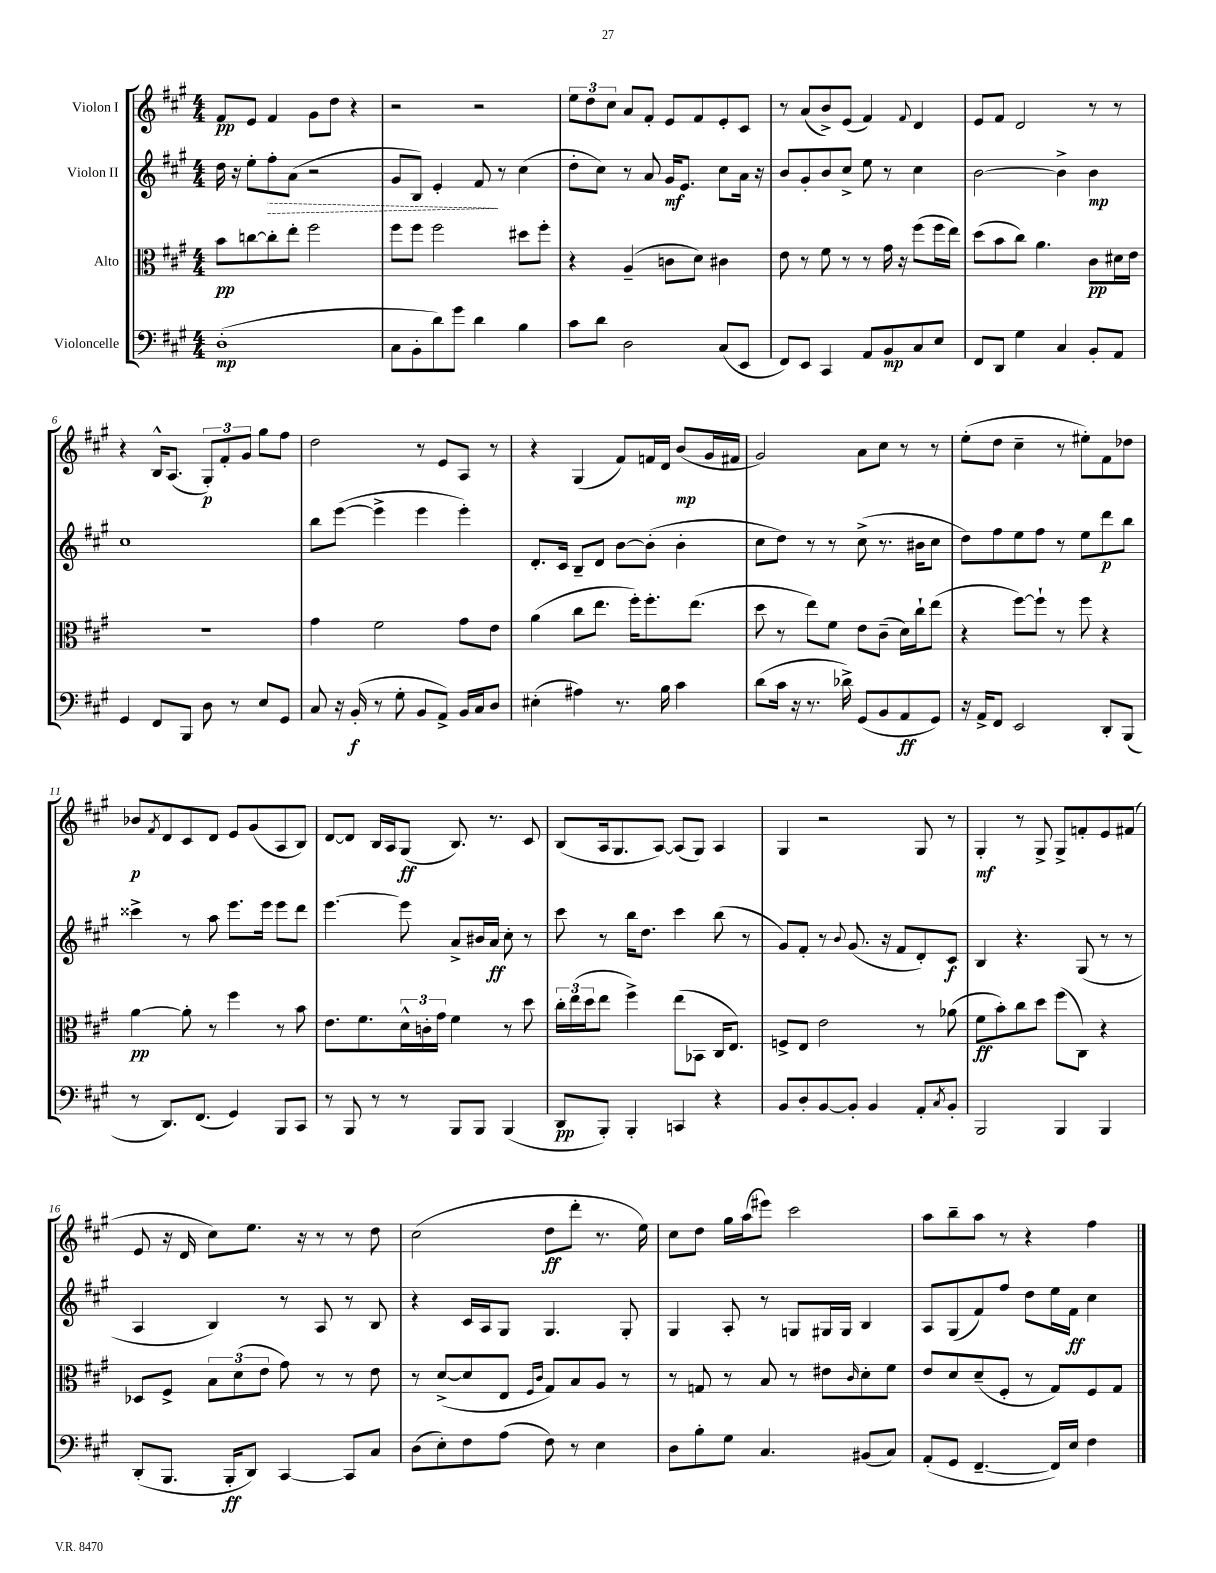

**kern	**dynam	**kern	**dynam	**kern	**dynam	**kern	**dynam
*part4	*part4	*part3	*part3	*part2	*part2	*part1	*part1
*staff4	*staff4	*staff3	*staff3	*staff2	*staff2	*staff1	*staff1
*I"Violoncelle	*	*I"Alto	*	*I"Violon II	*	*I"Violon I	*
*clefF4	*	*clefC3	*	*clefG2	*	*clefG2	*
*k[f#c#g#]	*	*k[f#c#g#]	*	*k[f#c#g#]	*	*k[f#c#g#]	*
*M4/4	*	*M4/4	*	*M4/4	*	*M4/4	*
=1	=1	=1	=1	=1	=1	=1	=1
(1D'	mp	8b\L	pp	16dd\	.	8f#/L	pp
.	.	.	.	16r	.	.	.
.	.	[8ccn\	.	8ee'\L	.	8e/J	.
!	!	!	!	!	!LO:HP:b	!	!
.	.	8cc'\]	.	8ff#'\	>	4f#/	.
.	.	8ee'\J	.	(8a\J	.	.	.
.	.	2ff#\	.	2r	.	8g#\L	.
.	.	.	.	.	.	8dd\J	.
.	.	.	.	.	.	4r	.
=2	=2	=2	=2	=2	=2	=2	=2
8C#\L	.	8ff#\L	.	8g#/L	.	2r	.
8BB'\	.	8ff#\J	.	8B/J)	.	.	.
8d\)	.	2ff#\	.	4e'/	.	.	.
8g#\J	.	.	.	.	.	.	.
4d\	.	.	.	8f#/	.	2r	.
.	.	.	.	8r	]	.	.
4B\	.	8dd#X\L	.	(4cc#\	.	.	.
.	.	8ff#'\J	.	.	.	.	.
=3	=3	=3	=3	=3	=3	=3	=3
8c#\L	.	4r	.	8dd'\L	.	12ee\L	.
.	.	.	.	.	.	12dd\	.
8d\J	.	.	.	8cc#\J)	.	.	.
.	.	.	.	.	.	12cc#\J	.
2D\	.	(4A~/	.	8r	.	8a/L	.
.	.	.	.	8a/	.	8f#'/J	.
.	.	8cn\L	.	16g#/KL	mf	8e/L	.
.	.	.	.	8.e/J	.	.	.
.	.	8d\J)	.	.	.	8f#/	.
(8C#/L	.	4c#X\	.	8cc#\L	.	8e'/	.
8EE/J	.	.	.	16a\Jk	.	8c#/J	.
.	.	.	.	16r	.	.	.
=4	=4	=4	=4	=4	=4	=4	=4
8FF#/L)	.	8e\	.	8b/L	.	8r	.
8EE/J	.	8r	.	8g#'/	.	(8a/L	.
4CC#/	.	8f#\	.	8b/	.	8b^/)	.
.	.	8r	.	8cc#^/J	.	(8e/J	.
8AA/L	.	8r	.	8ee\	.	4f#/)	.
8BB/	mp	16g#\	.	8r	.	.	.
.	.	16r	.	.	.	.	.
.	.	.	.	.	.	8qqf#/	.
8C#/	.	(8ff#\L	.	4cc#\	.	4d/	.
8E/J	.	16ff#\L	.	.	.	.	.
.	.	16ee\JJ)	.	.	.	.	.
=5	=5	=5	=5	=5	=5	=5	=5
8FF#/L	.	(8dd\L	.	[2b\	.	8e/L	.
8DD/J	.	8b\	.	.	.	8f#/J	.
4G#\	.	8cc#\J)	.	.	.	2d/	.
.	.	4.a\	.	.	.	.	.
4C#/	.	.	.	4b^\]	.	.	.
8BB'/L	.	8c#\L	pp	4b\	mp	8r	.
8AA/J	.	16d#X\L	.	.	.	8r	.
.	.	16e\JJ	.	.	.	.	.
!!LO:LB:g=z
=6	=6	=6	=6	=6	=6	=6	=6
4GG#/	.	1r	.	1cc#	.	4r	.
8FF#/L	.	.	.	.	.	16B^^/KL	.
.	.	.	.	.	.	(8.A/J	.
8BBB/J	.	.	.	.	.	.	.
8D\	.	.	.	.	.	12G#'/L)	p
.	.	.	.	.	.	12f#'/	.
8r	.	.	.	.	.	.	.
.	.	.	.	.	.	12g#/J	.
8E/L	.	.	.	.	.	8gg#\L	.
8GG#/J	.	.	.	.	.	8ff#\J	.
=7	=7	=7	=7	=7	=7	=7	=7
8C#/	.	4g#\	.	8bb\L	.	2dd\	.
16r	.	.	.	([8eee\J	.	.	.
(16BB'/	f	.	.	.	.	.	.
8r	.	2f#\	.	4eee^\]	.	.	.
8G#'\	.	.	.	.	.	.	.
8BB/L	.	.	.	4eee\	.	8r	.
8AA^/J)	.	.	.	.	.	8e/L	.
16BB/LL	.	8g#\L	.	4eee'\)	.	8A/J	.
16C#/J	.	.	.	.	.	.	.
8D/J	.	8e\J	.	.	.	8r	.
=8	=8	=8	=8	=8	=8	=8	=8
(4E#X'\	.	(4a\	.	8.d'/L	.	4r	.
.	.	.	.	16c#/Jk	.	.	.
4A#X\)	.	8cc#\L	.	8B~/L	.	(4G#/	.
.	.	8.ee\J	.	8d/J	.	.	.
8.r	.	.	.	[8b\L	.	8f#/L)	.
.	.	16ff#'\KL)	.	.	.	.	.
.	.	8.ff#'\	.	(8b'\J]	.	16fn/L	.
16B\	.	.	.	.	.	16d/JJ	.
4c#\	.	.	.	4b'\	.	(8b/L	mp
.	.	(8.ee\J	.	.	.	.	.
.	.	.	.	.	.	16g#/L	.
.	.	.	.	.	.	16f#X/JJ	.
=9	=9	=9	=9	=9	=9	=9	=9
(8d\L	.	8dd\	.	8cc#\L	.	2g#/)	.
16c#\Jk	.	8r	.	8dd\J)	.	.	.
16r	.	.	.	.	.	.	.
8.r	.	8ee\L)	.	8r	.	.	.
.	.	8f#\J	.	8r	.	.	.
16d-X^\)	.	.	.	.	.	.	.
(8GG#/L	.	8e\L	.	(8cc#^\	.	8a\L	.
8BB/	.	(8c#~\J	.	8.r	.	8cc#\J	.
8AA/	ff	16d\LL)	.	.	.	8r	.
.	.	16cc#`\J	.	16b#X\KL	.	.	.
8GG#/J)	.	(8ee\J	.	8cc#\J	.	8r	.
=10	=10	=10	=10	=10	=10	=10	=10
16r	.	4r	.	8dd\L)	.	(8ee'\L	.
16AA^/KL	.	.	.	.	.	.	.
8FF#/J	.	.	.	8ff#\	.	8dd\J	.
2EE/	.	[8ff#\L)	.	8ee\	.	4cc#~\	.
.	.	8ff#`\J]	.	8ff#\J	.	.	.
.	.	8r	.	8r	.	8r	.
.	.	8ff#\	.	8ee\L	.	8ee#X'\L)	.
8DD'/L	.	4r	.	8ddd\	p	8f#\	.
(8BBB/J	.	.	.	8bb\J	.	8dd-X\J	.
!!LO:LB:g=z
=11	=11	=11	=11	=11	=11	=11	=11
8r	.	[4a\	pp	4ccc##X^\	.	8b-X/L	p
.	.	.	.	.	.	8qf#/	.
8.DD/L)	.	.	.	.	.	8d/	.
.	.	8a'\]	.	8r	.	8c#/	.
(8.FF#/J	.	.	.	.	.	.	.
.	.	8r	.	8aa\	.	8d/J	.
4GG#/)	.	4ff#\	.	8.eee\L	.	8e/L	.
.	.	.	.	.	.	(8g#/	.
.	.	.	.	16eee\Jk	.	.	.
8BBB/L	.	8r	.	8eee\L	.	8A/	.
8CC#/J	.	8b\	.	8ddd\J	.	8B/J)	.
=12	=12	=12	=12	=12	=12	=12	=12
8r	.	8.e\L	.	[4.eee\	.	[8d/L	.
8BBB/	.	.	.	.	.	8d/J]	.
.	.	8.f#\	.	.	.	.	.
8r	.	.	.	.	.	16B/LL	.
.	.	.	.	.	.	16A/J	.
8r	.	24d^^\L	.	8eee\]	.	(8G#/J	ff
.	.	24cn'\	.	.	.	.	.
.	.	24g#\JJ	.	.	.	.	.
8BBB/L	.	4f#\	.	8a^/L	.	8.B/)	.
8BBB/J	.	.	.	16b#X/L	.	.	.
.	.	.	.	16a/JJ	ff	8.r	.
(4BBB/	.	8r	.	8cc#'\	.	.	.
.	.	8dd\	.	8r	.	8c#/	.
=13	=13	=13	=13	=13	=13	=13	=13
8DD/L	pp	24cc#'\LL	.	8ccc#\	.	(8B/L	.
.	.	(24ee\	.	.	.	.	.
.	.	24dd\J	.	.	.	.	.
8BBB'/J)	.	8ee\J	.	8r	.	16A/k	.
.	.	.	.	.	.	8.G#/	.
4BBB'/	.	4ff#^\)	.	16bb\KL	.	.	.
.	.	.	.	8.dd\J	.	.	.
.	.	.	.	.	.	[8A/J)	.
4CCn/	.	(8ee\L	.	4ccc#\	.	(8A/L]	.
.	.	8BB-X\J	.	.	.	8G#/J)	.
4r	.	16C#/KL	.	(8bb\	.	4A/	.
.	.	8.E/J)	.	.	.	.	.
.	.	.	.	8r	.	.	.
=14	=14	=14	=14	=14	=14	=14	=14
8BB/L	.	8Fn^/L	.	8g#/L)	.	4G#/	.
8D'/	.	8E/J	.	8f#'/J	.	.	.
[8BB/	.	2e\	.	8r	.	2r	.
.	.	.	.	8qqb/	.	.	.
8BB'/J]	.	.	.	(8.g#/	.	.	.
4BB/	.	.	.	.	.	.	.
.	.	.	.	16r	.	.	.
.	.	.	.	8f#/L	.	.	.
8AA'/L	.	8r	.	8d'/)	.	8G#/	.
8qC#/	.	.	.	.	.	.	.
8BB'/J	.	(8a-X\	.	8c#/J	f	8r	.
=15	=15	=15	=15	=15	=15	=15	=15
2BBB/	.	8f#\L	ff	4B/	.	4G#'/	mf
.	.	8b'\)	.	.	.	.	.
.	.	8cc#\	.	4.r	.	8r	.
.	.	8dd\J	.	.	.	8G#^/	.
4BBB/	.	(8ff#\L	.	.	.	8G#^/L	.
.	.	8C#\J)	.	(8G#/	.	8fn'/	.
4BBB/	.	4r	.	8r	.	8e/	.
.	.	.	.	8r	.	(8f#X/J	.
!!LO:LB:g=z
=16	=16	=16	=16	=16	=16	=16	=16
(8DD'/L	.	8D-X/L	.	4A/	.	8e/	.
8.BBB/J	.	8F#^/J	.	.	.	16r	.
.	.	.	.	.	.	16d/	.
.	.	12B\L	.	4B/)	.	8cc#\L)	.
16BBB'/KL	ff	.	.	.	.	.	.
.	.	(12d\	.	.	.	.	.
8DD/J)	.	.	.	.	.	8.ee\J	.
.	.	12e\J	.	.	.	.	.
[4CC#/	.	8g#\)	.	8r	.	.	.
.	.	.	.	.	.	16r	.
.	.	8r	.	8A/	.	8r	.
8CC#/L]	.	8r	.	8r	.	8r	.
8C#/J	.	8e\	.	8B/	.	8dd\	.
=17	=17	=17	=17	=17	=17	=17	=17
(8D\L	.	8r	.	4r	.	(2cc#\	.
8E'\)	.	([8d^/L	.	.	.	.	.
8F#\	.	8d/]	.	16c#/LL	.	.	.
.	.	.	.	16A/J	.	.	.
(8A\J	.	8E/J	.	8G#/J	.	.	.
.	.	16qqF#/LL	.	.	.	.	.
.	.	16qqc#/JJ	.	.	.	.	.
8F#\)	.	8G#/L)	.	4.G#/	.	8dd\L	ff
8r	.	8B/	.	.	.	8ddd'\J	.
4E\	.	8A/J	.	.	.	8.r	.
.	.	8r	.	8G#'/	.	.	.
.	.	.	.	.	.	16ee\)	.
=18	=18	=18	=18	=18	=18	=18	=18
8D\L	.	8r	.	4G#/	.	8cc#\L	.
8B'\	.	8Gn/	.	.	.	8dd\J	.
8G#\J	.	8r	.	8A'/	.	16gg#\LL	.
.	.	.	.	.	.	(16aa\J	.
4.C#/	.	8B/	.	8r	.	8eee#X\J)	.
.	.	8r	.	8Gn/L	.	2ccc#\	.
.	.	8e#X\L	.	16G#X/L	.	.	.
.	.	.	.	16G#/JJ	.	.	.
.	.	16qqc#/	.	.	.	.	.
(8BB#X/L	.	8d'\	.	4B/	.	.	.
8C#/J)	.	8f#\J	.	.	.	.	.
=19	=19	=19	=19	=19	=19	=19	=19
(8AA'/L	.	8e/L	.	8A/L	.	8aa\L	.
8GG#/J	.	8d/	.	(8G#/	.	8bb~\	.
[4.FF#~/	.	(8d~/	.	8f#/)	.	8aa\J	.
.	.	8F#'/J	.	8ff#/J	.	8r	.
.	.	8r	.	8dd\L	.	4r	.
16FF#/LL])	.	8G#/L)	.	16ee\L	.	.	.
16E/JJ	.	.	.	16f#\JJ	ff	.	.
4F#\	.	8F#/	.	4cc#\	.	4ff#\	.
.	.	8G#/J	.	.	.	.	.
==	==	==	==	==	==	==	==
*-	*-	*-	*-	*-	*-	*-	*-
